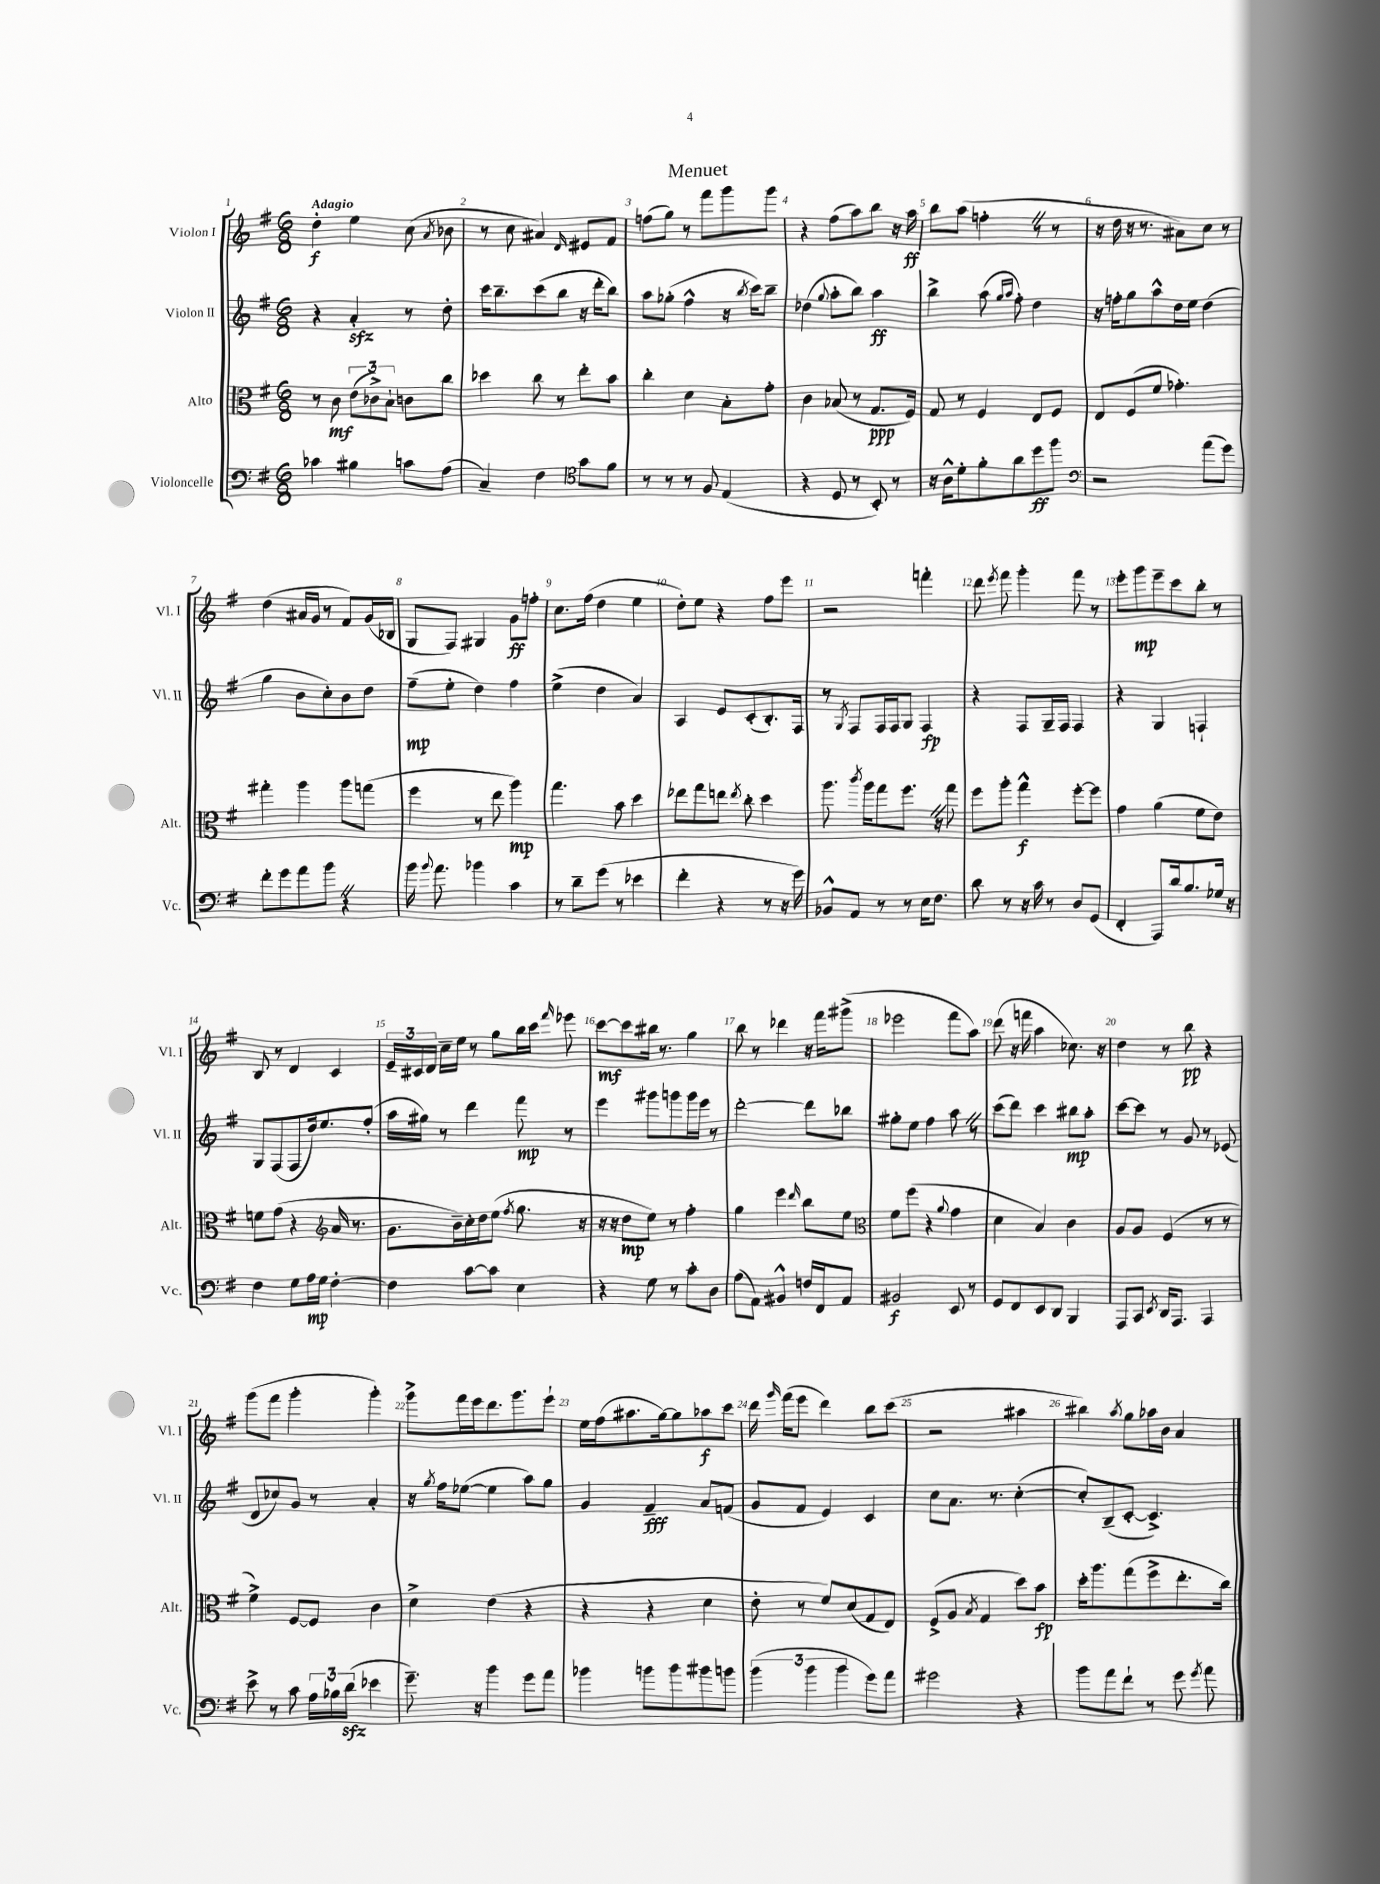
\header { title = "Menuet" }
<<
\new StaffGroup <<
\new Staff = "s0" \with { instrumentName = "Violon I" shortInstrumentName = "Vl. I" } {
    \clef treble \key g \major \numericTimeSignature \time 6/8 \tempo "Adagio"
    \autoBeamOff d''4-.\f e''4 c''8( \acciaccatura { a'8 } bes'8 |
    r8 c''8 ais'4) \grace { d'16 } eis'8[ fis'8] |
    f''8[( g''8]) r8 fis'''8[ g'''8 g'''8] |
    r4 fis''8[( a''8) b''8] r16 a''16\ff |
    b''8[ a''8]( f''4-. \once \override BreathingSign.text = \markup { \musicglyph "scripts.caesura.straight" } \breathe r8 r8 |
    r16 d''16 r16 r8. ais'8[) c''8] r8 |
    d''4( ais'16[ g'16] r8 fis'8[) g'16( bes16] |
    g8[ fis8]) gis4 g'8[\ff f''8]-. |
    c''8.[ fis''16]( d''4 e''4 |
    d''8[-.) e''8] r4 fis''8[ e'''8] |
    r2 f'''4-. |
    d'''8 \acciaccatura { e'''8 } fis'''8 g'''4-. fis'''8 r8 |
    e'''8[-. g'''8\mp e'''8-- c'''8 b''8]-. r8 |
    b8 r8 d'4 c'4 |
    \tuplet 3/2 { e'16[-- cis'16 d'16] } c''16[-- e''16] r8 g''8[ b''16 c'''16] \grace { fis'''16 } ees'''8 |
    c'''8[~\mf c'''8 bis''16] r8. g''4 |
    b''8 r8 des'''4 r16 fis'''16[ gis'''8]->( |
    ees'''2 fis'''8[ a''8]) |
    d'''8( r16 f'''16 a''4 ces''8.) r16 |
    d''4 r8 b''8\pp r4 |
    g'''8[( fis'''8] g'''4-. g'''4-.) |
    g'''8[-> fis'''16 e'''16 d'''8. g'''8. e'''8]-! |
    e''16[ fis''16( ais''8. g''16~) g''8 aes''8\f c'''8] |
    d'''16 \grace { g'''16 } fis'''16[( e'''8] d'''4) b''8[ c'''8]( |
    r2 ais''4 |
    bis''4) \acciaccatura { a''8 } g''8[ aes''16 b'16] a'4 \bar "|." |
}
\new Staff = "s1" \with { instrumentName = "Violon II" shortInstrumentName = "Vl. II" } {
    \clef treble \key g \major \numericTimeSignature \time 6/8
    \autoBeamOff r4 a'4-.\sfz r8 d''8-. |
    c'''16[ b''8.-- c'''8( b''8] r16 d'''16[-. b''8]) |
    a''8[ ges''8]-.( fis''4-^ r16 \acciaccatura { b''8 } c'''16[) b''8]-- |
    des''4( \appoggiatura { g''8 } a''8[-. b''8]) a''4\ff |
    b''4-> a''8( \grace { g''16[ a''16] } fis''8-.) d''4 |
    r16 f''16[-. g''8 a''8-^ d''16 e''16] d''4( |
    g''4 b'8[ c''8-.) b'8 d''8] |
    fis''8[--\mp( e''8]-. d''4) fis''4 |
    e''4->( d''4 a'4) |
    a4 e'8[ c'8-.( b8.-.) fis16] |
    r8 \acciaccatura { g8 } fis8[ fis16 fis16 g8] fis4\fp |
    r4 fis8[ g16-- fis16] fis4 |
    r4 g4 f4-! |
    g8[ fis8( fis8 d''16) e''8. fis''8]-.( |
    a''16[ gis''16]) r8 d'''4 fis'''8\mp r8 |
    e'''4 gis'''8[ g'''8 g'''16 e'''16] r8 |
    d'''2~-. d'''8[ bes''8] |
    gis''8[-. e''8] fis''4 a''8 \once \override BreathingSign.text = \markup { \musicglyph "scripts.caesura.straight" } \breathe r8 |
    c'''8[( d'''8]) c'''4 bis''8[\mp a''8]-. |
    c'''8[~ c'''8] r8 g'8 r8 ees'8( |
    d'8[ ces''8) g'8] r8 a'4-. |
    r16 \acciaccatura { g''8 } fis''16[ ees''8]~( ees''4 a''8[) g''8] |
    g'4 fis'4--\fff a'8[ f'8]( |
    g'8[ fis'8] e'4) c'4 |
    c''8[ a'8.] r8. c''4~-.( |
    c''8[-.) b8--( c'8]~-. c'4.->) \bar "|." |
}
\new Staff = "s2" \with { instrumentName = "Alto" shortInstrumentName = "Alt." } {
    \clef alto \key g \major \numericTimeSignature \time 6/8
    \autoBeamOff r8 c'8\mf \tuplet 3/2 { e'8[( ces'8->) b8]-! } c'8[ c''8] |
    des''4 c''8 r8 e''8[-. b'8] |
    c''4-. d'4 b8[-. g'8]-. |
    c'4 bes8( r8 g8.[\ppp fis16]) |
    g8 r8 fis4 e8[ fis8] |
    e8[ fis8( fis'8] ges'4.-.) |
    gis''4-. a''4 a''8[ g''8]( |
    fis''4 r8 e''8 a''4\mp) |
    g''4. b'8 d''4 |
    ees''8[ g''8 e''8] \acciaccatura { e''8 } c''8-. d''4 |
    a''8. \acciaccatura { c'''8 } a''16[ g''8 fis''8.] \once \override BreathingSign.text = \markup { \musicglyph "scripts.caesura.straight" } \breathe r16 g''8 |
    fis''8[ a''8]-. g''4-^\f fis''8[~-. fis''8] |
    g'4 a'4( fis'8[ e'8]) |
    f'8[ g'8]( r4 \clef treble a'16 r8. |
    g'8.[ b'16--) c''16-. d''16 e''8]( \acciaccatura { fis''8 } g''8. r16 |
    r16 r16 d''8[\mp e''8]) r8 fis''4-. |
    g''4 e'''4 \grace { d'''16 } b''8[ e''8] |
    \clef alto fis'8[ fis''8]( r4 \appoggiatura { a'8 } g'4 |
    d'4 b4) c'4 |
    a8[ a8] fis4( r8 r8 |
    fis'4->) fis8[~ fis8] c'4 |
    d'4-> e'4( r4 |
    r4 r4 d'4 |
    e'8-. r8 fis'8[) d'8( g8 e8]) |
    fis8[->( a8] \acciaccatura { b8 } g4 d''8[) b'8]\fp |
    d''16[-. a''8. g''8( fis''8-> e''8.-. c''16]) \bar "|." |
}
\new Staff = "s3" \with { instrumentName = "Violoncelle" shortInstrumentName = "Vc." } {
    \clef bass \key g \major \numericTimeSignature \time 6/8
    \autoBeamOff ces'4 bis4 c'8[ a8]( |
    c4--) fis4 \clef tenor g'8[ fis'8] |
    r8 r8 r8 fis8 e4( |
    r4 d8 r8 b,8-.) r8 |
    r16 a16[-^ d'8-. fis'8-. a'8 d''8\ff fis''8] |
    \clef bass r2 a'8[( g'8]) |
    fis'8[-. g'8 a'8 b'8] \once \override BreathingSign.text = \markup { \musicglyph "scripts.caesura.straight" } \breathe r4 |
    b'16 \appoggiatura { b'8 } a'8. bes'4 c'4 |
    r8 d'8[-- g'8]( r8 ees'4 |
    fis'4-. r4 r8 r16 g'16) |
    bes,8[-^ a,8] r8 r8 e16[ fis8.] |
    d'8 r8 r16 c'16 r8 d8[ g,8]( |
    fis,4-. a,,8[) d'16 b8. ges16] r16 |
    fis4 g8[ a16\mp g16] fis4~-. |
    fis4 c'8[~ c'8] e4 |
    r4 g8 r8 c'8[-. d8] |
    a8[( a,8]) bis,4-^ f16[ fis,16 a,8] |
    bis,2\f e,8 r8 |
    g,8[ fis,8 e,8 d,8] b,,4 |
    a,,8[ c,8] \acciaccatura { e,8 } d,16[ a,,8.] a,,4 |
    e'8-> r8 c'8 \tuplet 3/2 { a16[ bes16 d'16]\sfz( } ees'4 |
    g'8.--) r16 b'4 g'8[ a'8] |
    bes'4 b'8[ b'8 bis'8 b'8] |
    \tuplet 3/2 { b'4( b'4 b'4 } g'8[) a'8] |
    gis'2 r4 |
    b'8[ a'8 fis'8]-! r8 g'8 \acciaccatura { g'8 } a'8 \bar "|." |
}
>>
>>
\layout { \context { \Score \override BarNumber.break-visibility = ##(#f #t #t) barNumberVisibility = #all-bar-numbers-visible } }
